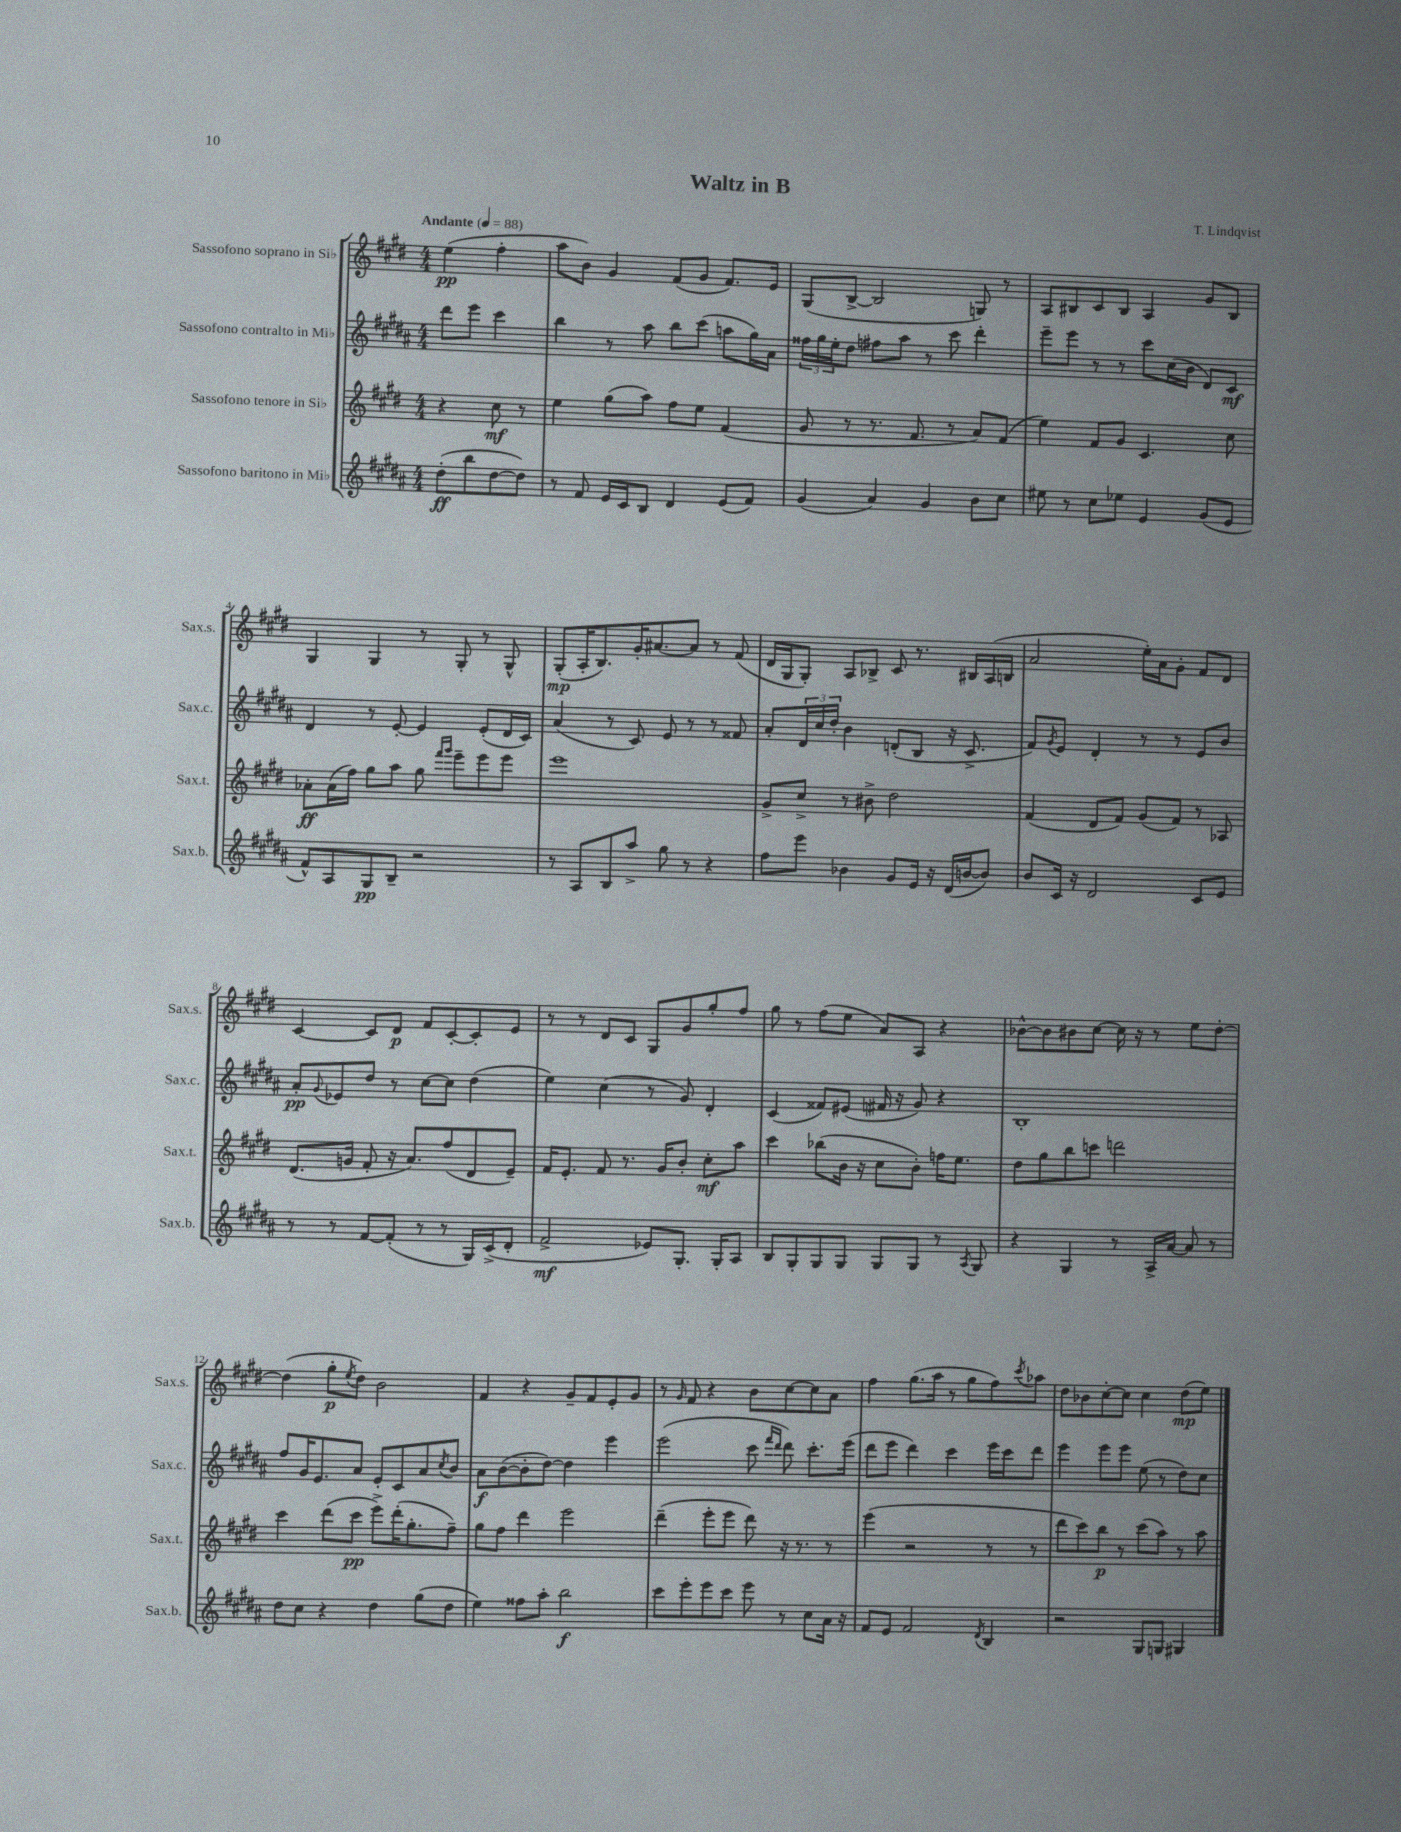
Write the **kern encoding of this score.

**kern	**kern	**kern	**kern
*staff4	*staff3	*staff2	*staff1
*clefG2	*clefG2	*clefG2	*clefG2
*k[f#c#g#d#a#]	*k[f#c#g#d#]	*k[f#c#g#d#a#]	*k[f#c#g#d#]
*M4/4	*M4/4	*M4/4	*M4/4
*MM88	*MM88	*MM88	*MM88
(8dd#'\L	4r	8ddd#\L	(4ee\
8bb\	.	8eee\J	.
[8dd#\	8cc#\	4ccc#\	4ff#'\
8dd#\]J)	8r	.	.
=	=	=	=
8r	4ee\	4bb\	8aa\L
8f#/	.	.	8b\J)
16e/LL	(8gg#\L	8r	4g#/
16c#/J	.	.	.
8B/J	8aa\J)	8aa#\	.
4d#/	8ff#\L	8bb\L	(8f#/L
.	8ee\J	(8ccc#\J	8g#/J
(8e/L	(4f#/	8aa\L	8.f#/L)
8f#/J)	.	16gg#\L)	.
.	.	16a#\JJ	16e/Jk
=	=	=	=
(4g#/	8g#/	24ff##\LL	(8G#/L
.	.	24gg#\	.
.	.	24ee'\J	.
.	8r	8dd#\J	[8B^/J
4a#/)	8.r	8ff#\L	2B/]
.	.	8aa#\J	.
.	8.f#/	.	.
4g#/	.	8r	.
.	8r	8ccc#\	.
8b\L	8a/L)	4ddd#'\	8G/)
8cc#\J	(8f#/J	.	8r
=	=	=	=
8ee#\	4ee\)	8eee~\L	8A/L
8r	.	8eee\J	8B#/
8cc#\L	8f#/L	8r	8c#/
8ee-\J	8g#/J	8r	8B#/J
4e/	4.c#/	8ccc#\L	4A/
.	.	(16cc#\L	.
.	.	16b\JJ	.
(8g#/L	.	8d#/L)	8g#/L
8e/J	8cc#\	8c#/J	8B#/J
=	=	=	=
8f#^^/L)	8a-'\L	4d#/	4G#/
8A#/	(16a-\L	.	.
.	16ff#\JJ)	.	.
8G#/	8gg#\L	8r	4G#/
8B~/J	8aa\J	[8e'/	.
2r	8gg#\	4e/]	8r
.	16qqfff#/LL	.	.
.	16qqggg#/JJ	.	.
.	8eee~\L	.	8G#'/
.	8eee\	(8e'/L	8r
.	8eee\J	16d#/L	8G#^^/
.	.	16c#/JJ)	.
=	=	=	=
8r	1eee	(4a#/	(8G#'/L
8A#/L	.	.	16A'/K
.	.	.	8.B/)
8B/	.	8r	.
8aa#^/J	.	8c#/)	16g#'/K
.	.	.	[8.a#/
8gg#\	.	8e/	.
8r	.	8r	8a#/]J
4r	.	8r	8r
.	.	8f##/	(8f#/
=	=	=	=
8ff#\L	8g#^/L	8a#'/L	16d#/LL
.	.	.	16G#/J
8eee\J	8cc#^/J	24d#/L	8G#'/J)
.	.	24cc#/	.
.	.	24dd#'/JJ	.
4b-\	8r	4b\	8A/L
.	8b#^\	.	8B-^/J
8g#/L	2dd#\	(8d'/L	8c#/
16e/Jk	.	8B/J	8.r
16r	.	.	.
(16d#/LL	.	16r	.
[16b/J	.	8.c#^/	16B#/LL
8b/]J)	.	.	(16A/
.	.	.	16B/JJ
=	=	=	=
8b/L	(4f#/	8f#/L)	2a/
.	.	8qg#/	.
16c#/Jk	.	8e/J	.
16r	.	.	.
2d#/	8d#/L	4d#'/	.
.	8f#/J)	.	.
.	(8g#/L	8r	16ee'\LL)
.	.	.	16a\J
.	8f#/J)	8r	8g#'\J
8c#/L	8r	8e/L	8f#/L
8e/J	8A-/	8b/J	8d#/J
=	=	=	=
8r	(8.d#/L	8a#'/L	[4c#/
.	.	8qqg#/	.
8r	.	8e-/	.
.	16g/Jk	.	.
[8f#/L	8f#'/	8dd#/J	8c#/]L
(8f#'/]J	16r	8r	8d#/J
.	8.a/L)	.	.
8r	.	[8cc#\L	8f#/L
8r	(8ff#/	8cc#\]J	[8c#'/
16G#/LL)	8d#/	(4dd#\	8c#'/]
(16c#^/J	.	.	.
8d#'/J	8e~/J)	.	8e/J
=	=	=	=
2f#^/	16f#/LK	4ee\)	8r
.	8.e'/J	.	.
.	.	.	8r
.	8f#/	(4cc#\	8d#/L
.	8.r	.	8c#/J
8e-/L)	.	8r	8G#/L
.	16g#/LK	.	.
8.G#'/J	8b'/J	8g#/)	8g#/
.	8cc#'\L	4d#'/	8gg#'/
16G#'/LK	.	.	.
8A#/J	8aa\J	.	8ff#/J
=	=	=	=
8B/L	4ccc#\	(4c#/	8gg#\
8G#'/	.	.	8r
8G#/	(8bb-\L	8f##/L)	(8ff#\L
8G#/J	16b\Jk	(8e#/J	8ee\J
.	16r	.	.
8G#/L	8cc#\L	16f#/	8a/L)
.	.	16r	.
8G#/J	8b'\J)	8g#/)	8A/J
8r	16ff\LK	4r	4r
.	8.ee\J	.	.
8qA#/	.	.	.
8G#/	.	.	.
=	=	=	=
4r	8dd#\L	1B'	[8b-^^\L
.	8gg#\	.	8b-\]
4G#/	8bb\	.	8b#\
.	8ccc\J	.	[8cc#\J
8r	2ddd\	.	16cc#\]
.	.	.	16r
16A#^/LL	.	.	8r
[16a#/JJ	.	.	.
8a#/]	.	.	8ee\L
8r	.	.	[8dd#'\J
=	=	=	=
8dd#\L	4ccc#\	8ff#/L	(4dd#\]
8cc#\J	.	16g#/K	.
.	.	8.e/	.
4r	(8ddd#\L	.	8gg#'\L
.	.	.	8qee/
.	8ccc#\J	8a#/J	8dd#\J)
4dd#\	8eee^\L)	8e'/L	2b\
.	(16ddd#'\K	8c#/	.
.	8.gg#'\	.	.
(8gg#\L	.	8a#/	.
.	.	8qcc#/	.
8dd#\J	8ff#~\J)	8b/J	.
=	=	=	=
4ee\)	8gg#\L	8a#\L	4f#/
.	8ff#\J	([8b\	.
8ff##\L	4ddd#\	8b'\]	4r
8aa#'\J	.	[8dd#\J)	.
2bb\	2eee\	4dd#\]	8g#~/L
.	.	.	8f#/
.	.	4eee\	8e'/
.	.	.	8g#/J
=	=	=	=
8ccc#\L	(4ddd#~\	(2eee\	8r
.	.	.	16qqg#/
8eee'\	.	.	8f#/
8eee\	8eee'\L	.	4r
8ccc#\J	8eee\J	.	.
8eee\	8ddd#\)	8ccc#\	8b\L
.	.	16qqfff#/LL	.
.	.	16qqddd#/JJ	.
8r	16r	8ddd#\)	[8cc#\
.	8.r	.	.
8cc#\L	.	8.ccc#'\L	8cc#\]
16a#\Jk	8r	.	8a\J
16r	.	(16eee\Jk	.
=	=	=	=
8f#/L	(4eee\	8ddd#\L	4ff#\
8e/J	.	8eee\J	.
2f#/	2r	4ddd#\)	(8.gg#\L
.	.	.	16aa\Jk
.	.	4ccc#\	8r
.	.	.	8gg#\L
8qd#/	.	.	.
4B/	8r	16eee\LL	8ff#\)
.	.	16ccc#\J	.
.	.	.	8qccc#/
.	8r	8ddd#\J	8aa-\J
=	=	=	=
2r	8ddd#\L	4eee\	8dd#\L
.	8ccc#\)	.	8b-\
.	8bb\J	8eee\L	[8cc#'\
.	8r	8eee\J	8cc#\]J
8G#/L	(8ccc#\L	(8ee\	4cc#\
8G/J	8aa\J)	8r	.
4G#/	8r	8dd#\L)	(8dd#\L
.	8aa\	8cc#\J	8ee\J)
==	==	==	==
*-	*-	*-	*-
